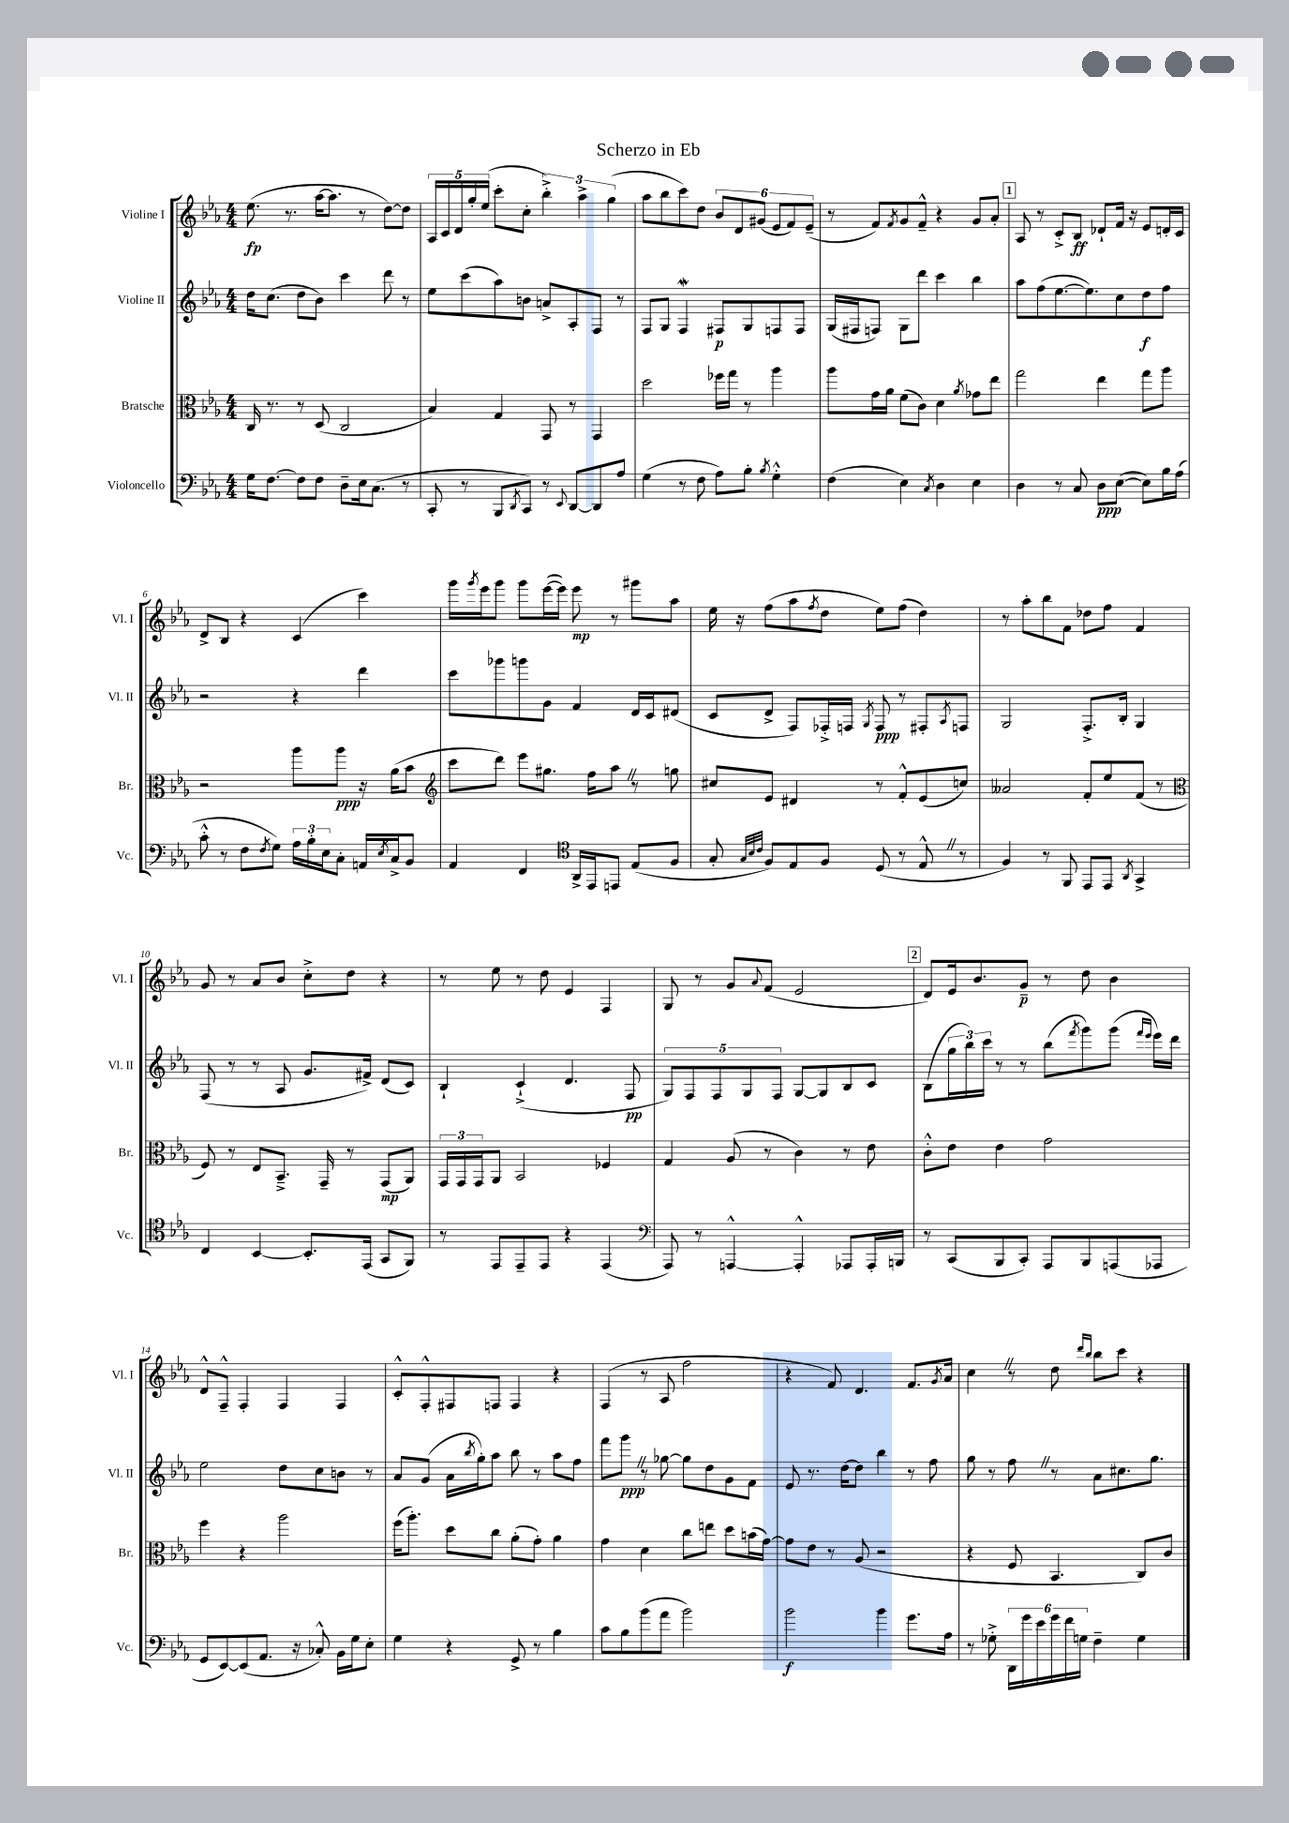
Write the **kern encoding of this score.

**kern	**dynam	**kern	**dynam	**kern	**dynam	**kern	**dynam
*part4	*part4	*part3	*part3	*part2	*part2	*part1	*part1
*staff4	*staff4	*staff3	*staff3	*staff2	*staff2	*staff1	*staff1
*I"Violoncello	*	*I"Bratsche	*	*I"Violine II	*	*I"Violine I	*
*I'Vc.	*	*I'Br.	*	*I'Vl. II	*	*I'Vl. I	*
*clefF4	*	*clefC3	*	*clefG2	*	*clefG2	*
*k[b-e-a-]	*	*k[b-e-a-]	*	*k[b-e-a-]	*	*k[b-e-a-]	*
*M4/4	*	*M4/4	*	*M4/4	*	*M4/4	*
=1	=1	=1	=1	=1	=1	=1	=1
16G\KL	.	16C/	.	16dd\KL	.	(8.ee-\	fp
[8.F\J	.	8.r	.	(8.cc\J	.	.	.
.	.	.	.	.	.	8.r	.
8F\L]	.	8r	.	8dd\L	.	.	.
8F\J	.	(8D/	.	8b-\J)	.	[16aa-\KL	.
.	.	.	.	.	.	8.aa-\J]	.
8D~\L	.	2C/	.	4ccc\	.	.	.
16E-\k	.	.	.	.	.	8r	.
(8.C\J	.	.	.	.	.	.	.
.	.	.	.	8ddd\	.	[8dd\L)	.
8r	.	.	.	8r	.	8dd\J]	.
=2	=2	=2	=2	=2	=2	=2	=2
8CC'/	.	4B-/)	.	8ee-\L	.	20A-/LL	.
.	.	.	.	.	.	20c/	.
.	.	.	.	.	.	20d/	.
8r	.	.	.	(8ccc\	.	.	.
.	.	.	.	.	.	20gg'/	.
.	.	.	.	.	.	(20ee-/JJ	.
8BBB-/L	.	4G/	.	8aa-\)	.	8ccc'\L	.
8qDD/	.	.	.	.	.	.	.
8CC/J)	.	.	.	8bn\J	.	8cc'\J	.
8r	.	8GG/	.	8an^/L	.	6bb-'^\)	.
8qqEE-/	.	.	.	.	.	.	.
[8DD/L	.	8r	.	8A-'/	.	.	.
.	.	.	.	.	.	6aa-^\	.
8DD/]	.	4GG/	.	8F/J	.	.	.
.	.	.	.	.	.	(6gg\	.
8A-/J	.	.	.	8r	.	.	.
=3	=3	=3	=3	=3	=3	=3	=3
(4G\	.	2dd\	.	8F/L	.	8aa-\L	.
.	.	.	.	8G/J	.	8bb-\	.
8r	.	.	.	4FW/	.	8ccc\)	.
8F\	.	.	.	.	.	8dd\J	.
8A-\L)	.	16ff-X\LL	.	8F#X/L	p	12b-/L	.
.	.	16gg\JJ	.	.	.	.	.
.	.	.	.	.	.	12d/	.
8B-'\J	.	8r	.	8G/	.	.	.
.	.	.	.	.	.	(12g#X/J	.
8qB-/	.	.	.	.	.	.	.
4G'^^\	.	4aa-\	.	8Fn/	.	12e-/L	.
.	.	.	.	.	.	12f/)	.
.	.	.	.	8F/J	.	.	.
.	.	.	.	.	.	(12e-~/J	.
=4	=4	=4	=4	=4	=4	=4	=4
(4F\	.	8aa-\L	.	(16G/LL	.	8r	.
.	.	.	.	16F#X/J	.	.	.
.	.	16g\L	.	8Fn/J)	.	8f/L)	.
.	.	16a-\JJ	.	.	.	.	.
.	.	.	.	.	.	8qf/	.
4E-\)	.	(8f\L	.	8G\L	.	8g/	.
.	.	8c\J)	.	8ddd\J	.	8f~^^/J	.
8qC/	.	.	.	.	.	.	.
4D\	.	4d\	.	4ccc\	.	4r	.
.	.	8qa-/	.	.	.	.	.
4E-\	.	8g-X\L	.	4bb-\	.	8g/L	.
.	.	8ee-\J	.	.	.	8a-'/J	.
!!LO:REH:place=s1:t=1
=5	=5	=5	=5	=5	=5	=5	=5
4D\	.	2gg\	.	8aa-\L	.	8A-/	.
.	.	.	.	(8ff\	.	8r	.
8r	.	.	.	[8.ee-\	.	8c'^/L	.
8C/	.	.	.	.	.	8B-/J	ff
.	.	.	.	8.ee-\])	.	.	.
8D\L	ppp	4ee-\	.	.	.	8d-X`/L	.
([8E-\J	.	.	.	8cc\	.	16f/Jk	.
.	.	.	.	.	.	16r	.
8E-\L])	.	8gg\L	.	8dd\	f	8e-/L	.
16B-\L	.	8aa-\J	.	8ff\J	.	16dn'/L	.
(16A-\JJ	.	.	.	.	.	16c/JJ	.
!!LO:LB:g=z
=6	=6	=6	=6	=6	=6	=6	=6
8c'^^\	.	2r	.	2r	.	8d^/L	.
8r	.	.	.	.	.	8B-/J	.
8F\L	.	.	.	.	.	4r	.
8qF/	.	.	.	.	.	.	.
8G\J)	.	.	.	.	.	.	.
24A-\LL	.	8aa-\L	.	4r	.	(4c/	.
24B-'\	.	.	.	.	.	.	.
24E-\J	.	.	.	.	.	.	.
8C'\J	.	8aa-\J	ppp	.	.	.	.
16AAn/LL	.	16r	.	4ddd\	.	4ccc\)	.
8qE-/	.	.	.	.	.	.	.
16C^/J	.	(16a-\KL	.	.	.	.	.
8BB-/J	.	8b-\J	.	.	.	.	.
=7	=7	=7	=7	=7	=7	=7	=7
*	*	*clefG2	*	*	*	*	*
4AA-/	.	8ccc\L	.	8ccc\L	.	16ggg\LL	.
.	.	.	.	.	.	8qggg/	.
.	.	.	.	.	.	16eee-\J	.
.	.	8ddd\J)	.	8ggg-X\	.	8ggg\J	.
4FF/	.	8eee-\L	.	8gggn\	.	8ggg\L	.
.	.	8.gg#X\J	.	8g\J	.	([16eee-\L	.
.	.	.	.	.	.	16eee-\JJ])	.
*clefC4	*	*	*	*	*	*	*
16AA-^/LL	.	.	.	4f/	.	8eee-\	mp
16EE-/J	.	16ff\KL	.	.	.	.	.
8EEn/J	.	8aa-Z\J	.	.	.	8r	.
(8E-/L	.	8r	.	16d/LL	.	8ggg#X\L	.
.	.	.	.	16c/J	.	.	.
8F/J	.	8ggn\	.	(8d#X/J	.	8aa-\J	.
=8	=8	=8	=8	=8	=8	=8	=8
8G'/	.	8cc#X/L	.	8c/L	.	16ee-\	.
.	.	.	.	.	.	16r	.
32qqG/LLL	.	.	.	.	.	.	.
32qqB-/	.	.	.	.	.	.	.
32qqc/JJJ	.	.	.	.	.	.	.
8F/L)	.	8e-/J	.	8d^/J	.	(8ff\L	.
8E-/	.	4d#X/	.	8F/L)	.	8aa-\	.
.	.	.	.	.	.	8qff/	.
8F/J	.	.	.	16F-X'^/L	.	8dd\J	.
.	.	.	.	16Fn/JJ	.	.	.
.	.	.	.	8qG/	.	.	.
(8D/	.	8r	.	8F/	ppp	8ee-\L)	.
8r	.	8f'^^/L	.	8r	.	(8ff\J	.
8E-^^Z/	.	(8e-/	.	8F#X'/L	.	4dd\)	.
.	.	.	.	8qA-/	.	.	.
8r	.	8ccn/J)	.	8Fn/J	.	.	.
=9	=9	=9	=9	=9	=9	=9	=9
4F/)	.	2a--X/	.	2G/	.	8r	.
.	.	.	.	.	.	8aa-'\L	.
8r	.	.	.	.	.	8bb-\	.
8FF/	.	.	.	.	.	8f\J	.
8EE-/L	.	8f'/L	.	8.F'^/L	.	8dd-X\L	.
8EE-/J	.	8ee-/	.	.	.	8ff\J	.
.	.	.	.	16B-'/Jk	.	.	.
8qAA-/	.	.	.	.	.	.	.
4GG^/	.	(8f/J	.	4G/	.	4f/	.
.	.	8r	.	.	.	.	.
!!LO:LB:g=z
=10	=10	=10	=10	=10	=10	=10	=10
*	*	*clefC3	*	*	*	*	*
4C/	.	8F/)	.	(8F/	.	8g/	.
.	.	8r	.	8r	.	8r	.
[4BB-/	.	8E-/L	.	8r	.	8a-/L	.
.	.	8.BB-~^/J	.	8A-/	.	8b-/J	.
8.BB-'/L]	.	.	.	8.g/L	.	8cc'^\L	.
.	.	16GG~/	.	.	.	.	.
.	.	8r	.	.	.	8dd\J	.
(16EE-/Jk	.	.	.	16f#X^/Jk)	.	.	.
8GG/L	.	(8GG/L	mp	(8d/L	.	4r	.
8FF/J)	.	8AA-/J)	.	8c/J)	.	.	.
=11	=11	=11	=11	=11	=11	=11	=11
8r	.	24GG/LL	.	4B-`/	.	8r	.
.	.	24GG/	.	.	.	.	.
.	.	24GG/J	.	.	.	.	.
8EE-/L	.	8AA-/J	.	.	.	8ee-\	.
8EE-~/	.	2BB-/	.	(4c`^/	.	8r	.
8EE-/J	.	.	.	.	.	8dd\	.
4r	.	.	.	4.d/	.	4e-/	.
(4EE-/	.	4F-X/	.	.	.	4F/	.
.	.	.	.	8F/	pp	.	.
=12	=12	=12	=12	=12	=12	=12	=12
*clefF4	*	*	*	*	*	*	*
8AAA-/)	.	4G/	.	10G/L)	.	8G/	.
.	.	.	.	10F/	.	.	.
8r	.	.	.	.	.	8r	.
.	.	.	.	10F/	.	.	.
[4AAAn^^/	.	(8A-/	.	.	.	8g/L	.
.	.	.	.	10G/	.	.	.
.	.	.	.	.	.	8qqa-/	.
.	.	8r	.	.	.	(8f/J	.
.	.	.	.	10F/J	.	.	.
4AAA'^^/]	.	4c\)	.	[8G/L	.	2e-/	.
.	.	.	.	8G/]	.	.	.
8AAA-X/L	.	8r	.	8B-/	.	.	.
16AAA-'/L	.	8e-\	.	8c/J	.	.	.
16BBBn/JJ	.	.	.	.	.	.	.
!!LO:REH:place=s1:t=2
=13	=13	=13	=13	=13	=13	=13	=13
8r	.	8c'^^\L	.	(8B-\L	.	8d/L)	.
(8CC/L	.	8e-\J	.	24gg\L	.	16e-/k	.
.	.	.	.	24bb-\)	.	.	.
.	.	.	.	.	.	8.b-/	.
.	.	.	.	24ccc\JJ	.	.	.
8BBB-/	.	4e-\	.	8r	.	.	.
8CC'/J)	.	.	.	8r	.	8g~/J	p
8AAA-/L	.	2g\	.	(8bb-\L	.	8r	.
.	.	.	.	8qfff/	.	.	.
8BBB-/	.	.	.	8ggg\)	.	8dd\	.
(8AAAn/	.	.	.	(8ggg\J	.	4b-\	.
.	.	.	.	16qqfff/LL	.	.	.
.	.	.	.	16qqeee-/JJ	.	.	.
8AAA-X/J	.	.	.	16eee-\LL)	.	.	.
.	.	.	.	16ddd\JJ	.	.	.
!!LO:LB:g=z
=14	=14	=14	=14	=14	=14	=14	=14
8GG/L	.	4ff\	.	2ee-\	.	8d^^/L	.
[8EE-/)	.	.	.	.	.	8F~^^/J	.
(8EE-/]	.	4r	.	.	.	4F'/	.
8.AA-/J	.	.	.	.	.	.	.
.	.	2aa-\	.	8dd\L	.	4F/	.
16r	.	.	.	.	.	.	.
8C-X'^^/)	.	.	.	8cc\	.	.	.
16BB-\LL	.	.	.	8bn\J	.	4F/	.
16G\J	.	.	.	.	.	.	.
8E-'\J	.	.	.	8r	.	.	.
=15	=15	=15	=15	=15	=15	=15	=15
4G\	.	(16ff\KL	.	8a-/L	.	8c'^^/L	.
.	.	8.aa-'\J)	.	.	.	.	.
.	.	.	.	(8g/J	.	8F'^^/	.
4r	.	8dd\L	.	16a-\LL	.	8F#X/	.
.	.	.	.	8qbb-/	.	.	.
.	.	.	.	16gg'\J)	.	.	.
.	.	8cc\J	.	8aa-\J	.	8Fn/J	.
8GG^/	.	(8a-'\L	.	8bb-\	.	4F/	.
8r	.	8g'\J)	.	8r	.	.	.
4B-\	.	4a-\	.	8aa-\L	.	4r	.
.	.	.	.	8ff\J	.	.	.
=16	=16	=16	=16	=16	=16	=16	=16
8c\L	.	4g\	.	8fff\L	.	(4F/	.
8B-\	.	.	.	8gggZ\J	ppp	.	.
(8b-\	.	4d\	.	8r	.	8r	.
8a-\J	.	.	.	[8gg-X\	.	8A-/	.
2b-\)	.	8cc\L	.	8gg-\L]	.	2ff\	.
.	.	8een\J	.	8dd\	.	.	.
.	.	8dd\L	.	8g\	.	.	.
.	.	(16bn\L	.	8f\J	.	.	.
.	.	[16g\JJ)	.	.	.	.	.
=17	=17	=17	=17	=17	=17	=17	=17
2b-\	f	8g\L]	.	8e-/	.	4r	.
.	.	8e-\J	.	8.r	.	.	.
.	.	8r	.	.	.	8f/)	.
.	.	.	.	[16dd\KL	.	.	.
.	.	(8A-/	.	8dd\J]	.	4.d/	.
4b-\	.	2r	.	4bb-\	.	.	.
8.g\L	.	.	.	8r	.	8.f/L	.
.	.	.	.	8ff\	.	.	.
.	.	.	.	.	.	8qg/	.
16A-\Jk	.	.	.	.	.	16a-/Jk	.
=18	=18	=18	=18	=18	=18	=18	=18
8r	.	4r	.	8gg\	.	4ccZ\	.
8G-X'^\	.	.	.	8r	.	.	.
24DD\LL	.	8F/	.	8ffZ\	.	8r	.
24g\	.	.	.	.	.	.	.
24e-\	.	.	.	.	.	.	.
24g\	.	4.BB-/	.	8r	.	8dd\	.
24f\	.	.	.	.	.	.	.
24Gn\JJ	.	.	.	.	.	.	.
.	.	.	.	.	.	16qqddd/LL	.
.	.	.	.	.	.	16qqbb-/JJ	.
4F~\	.	.	.	8a-\L	.	8bb-\L	.
.	.	.	.	8.cc#X\	.	8ccc\J	.
4G\	.	8C/L)	.	.	.	4r	.
.	.	.	.	8.gg\J	.	.	.
.	.	8c/J	.	.	.	.	.
==	==	==	==	==	==	==	==
*-	*-	*-	*-	*-	*-	*-	*-
